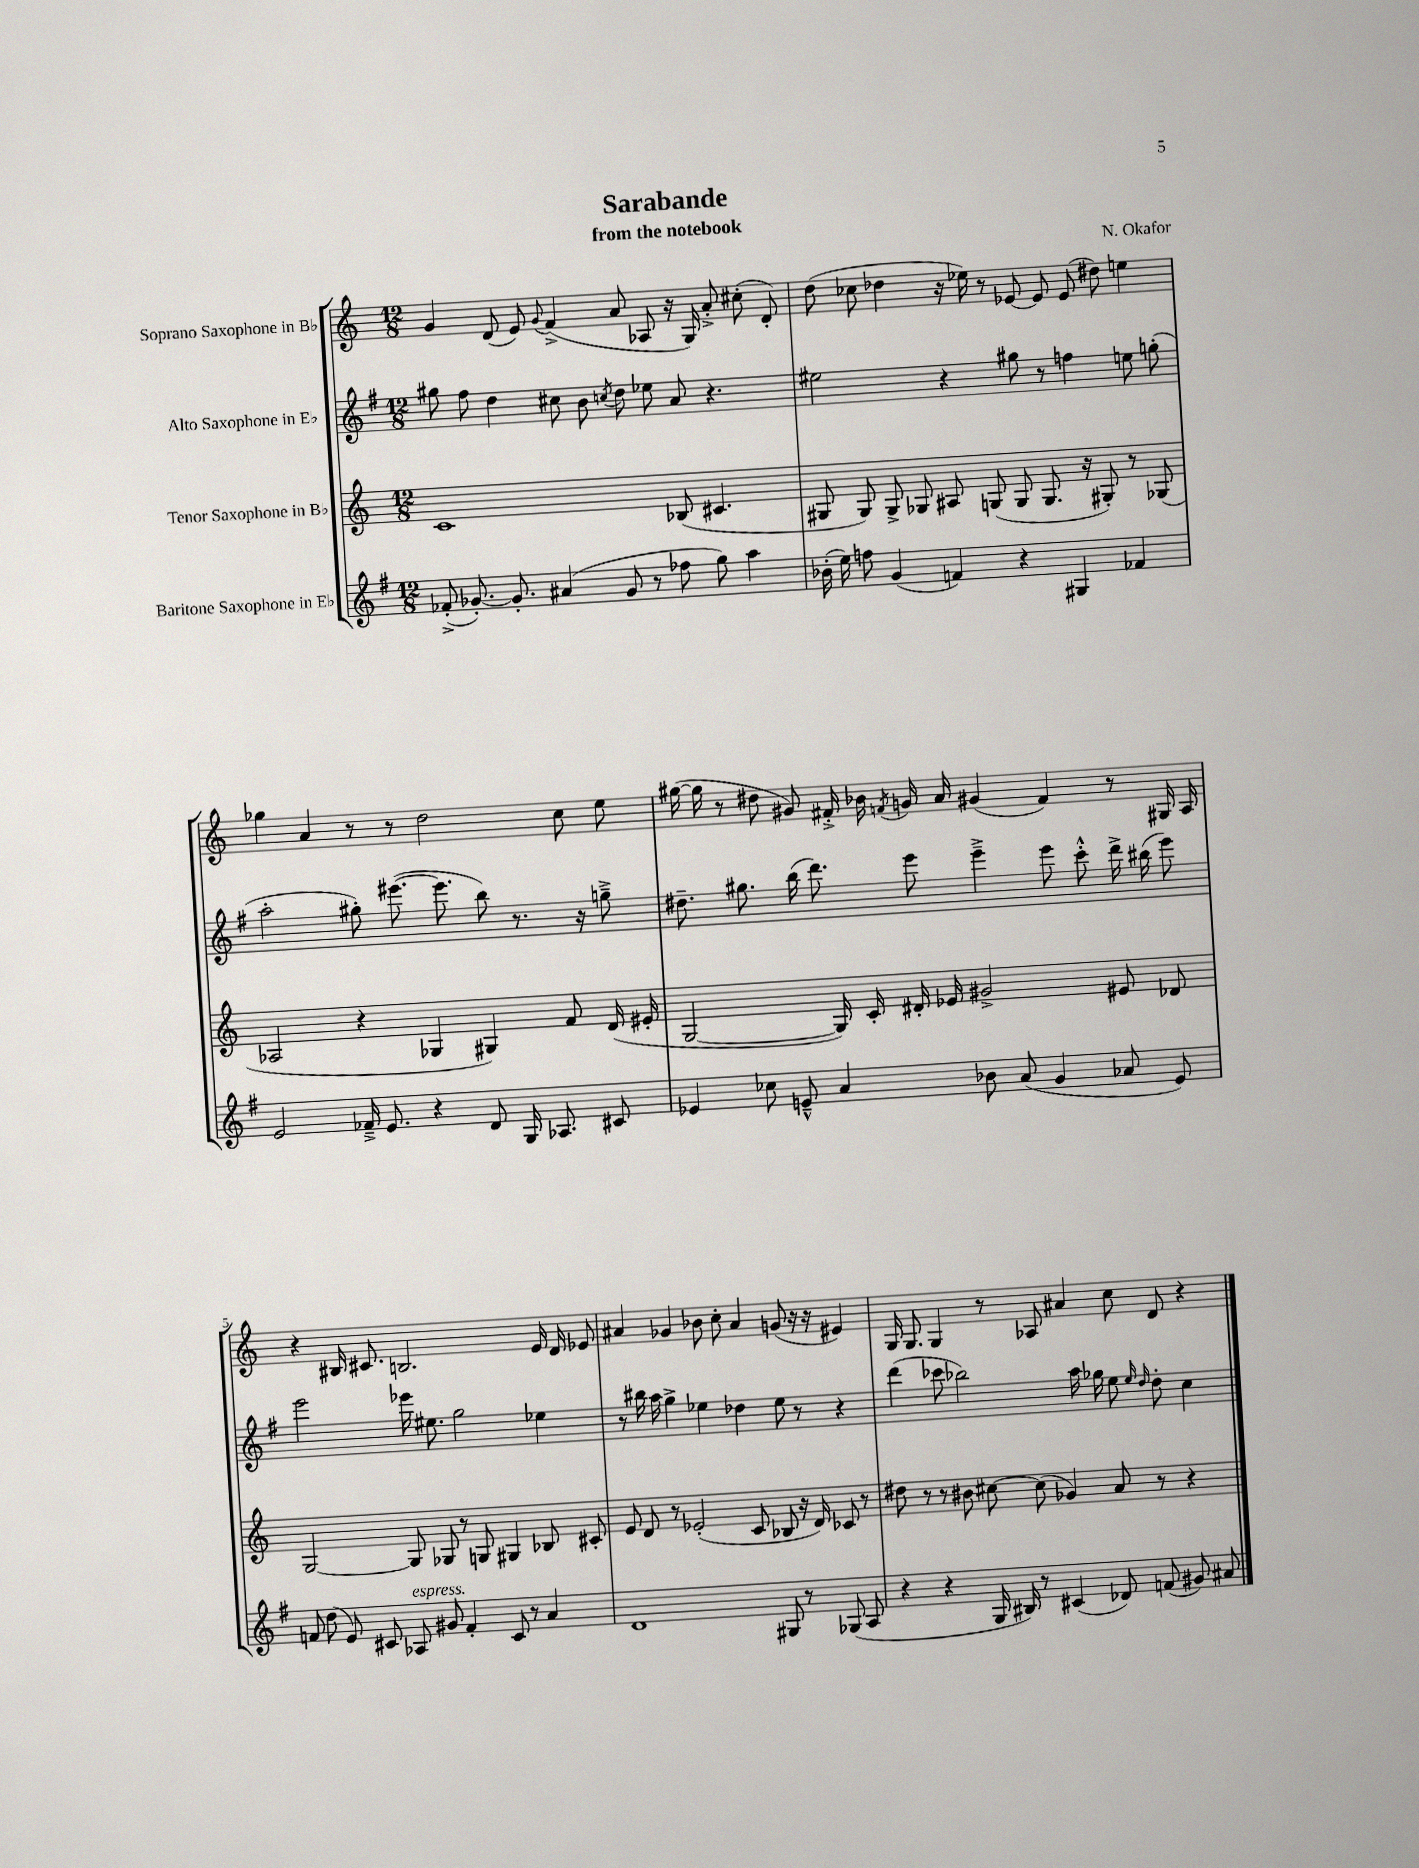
\header { title = "Sarabande" composer = "N. Okafor" subtitle = "from the notebook" }
<<
\new StaffGroup <<
\new Staff = "s0" \with { instrumentName = "Soprano Saxophone in Bb" } {
    \clef treble \key c \major \numericTimeSignature \time 12/8
    \autoBeamOff g'4 d'8( e'8) \appoggiatura { g'8 } f'4->( a'8 aes8 r16 g16) a'8-.-> cis''8-.( d'8-.) |
    d''8( ces''8 des''4 r16 ees''16) r8 ees'8~ ees'8 ees'8( dis''8) e''4 |
    ges''4 a'4 r8 r8 d''2 c''8 e''8 |
    gis''16~( gis''16 r8 dis''8 gis'8) fis'16-.-> bes'16 \acciaccatura { f'8 } g'16 a'16 gis'4( f'4) r8 gis16 a16 |
    r4 bis16 cis'8. b2. e'16 d'16 ees'8 |
    ais'4 ges'4 bes'8 c''8-. ais'4 g'8( r16 r16 eis'4) |
    g16 g8. g4 r8 aes8 ais'4 c''8 d'8 r4 \bar "|." |
}
\new Staff = "s1" \with { instrumentName = "Alto Saxophone in Eb" } {
    \clef treble \key g \major \numericTimeSignature \time 12/8
    \autoBeamOff gis''8 fis''8 d''4 cis''8 b'8 \acciaccatura { c''8 } d''8 ees''8 a'8 r4. |
    eis''2 r4 gis''8 r8 f''4 e''8 g''8-.( |
    a''2-. gis''8-.) eis'''8.~( eis'''8. b''8) r8. r16 g''8---> |
    dis''8.-- gis''8. b''16( d'''8.) e'''8 e'''4---> e'''8 c'''8-.-^ d'''16-> bis''16( e'''8) |
    e'''2 ees'''16 eis''8. g''2 ees''4 |
    r8 bis''16 a''16 g''4-> ees''4 des''4 ees''8 r8 r4 |
    d'''4( ces'''8 bes''2) a''16 ges''16 e''8 \grace { e''16 d''16 } d''8-. c''4 \bar "|." |
}
\new Staff = "s2" \with { instrumentName = "Tenor Saxophone in Bb" } {
    \clef treble \key c \major \numericTimeSignature \time 12/8
    \autoBeamOff c'1 bes8( cis'4. |
    gis8 gis8) gis8-> ges8 ais8 g8( g8 g8. r16 gis8-.) r8 ges8( |
    aes2 r4 ges4 gis4) f'8 d'16( eis'16-. |
    g2~ g16) c'16-. dis'16-. ees'16 gis'2-> eis'8 des'8 |
    g2~ g8 ges8 r8 g8 gis4 bes8 cis'8-. |
    e'8 d'8 r8 ees'2-.( c'8 bes8 r16 d'16) ces'8 r8 |
    dis''8 r8 r8 bis'8 cis''8~ cis''8( ges'4) a'8 r8 r4 \bar "|." |
}
\new Staff = "s3" \with { instrumentName = "Baritone Saxophone in Eb" } {
    \clef treble \key g \major \numericTimeSignature \time 12/8
    \autoBeamOff fes'8-.->( ges'8.~-.) ges'8.-. ais'4( ges'8 r8 fes''8 g''8) a''4 |
    bes'16-.( e''16) f''8 g'4( f'4) r4 gis4 fes'4 |
    e'2 fes'16---> e'8. r4 d'8 g16 aes8. cis'8 |
    ees'4 ces''8 e'8---^ a'4 bes'8 a'8( g'4 aes'8 e'8) |
    f'8 d''8( e'8) cis'8 aes8^\markup { \italic "espress." } gis'8 f'4-. cis'8 r8 a'4 |
    d'1 gis8 r8 ges8( a8 |
    r4 r4 g16 bis16) r8 cis'4( des'8) f'8( gis'8) ais'8 \bar "|." |
}
>>
>>
\layout { \context { \Score \override BarNumber.break-visibility = ##(#f #t #t) barNumberVisibility = #(every-nth-bar-number-visible 5) } }
